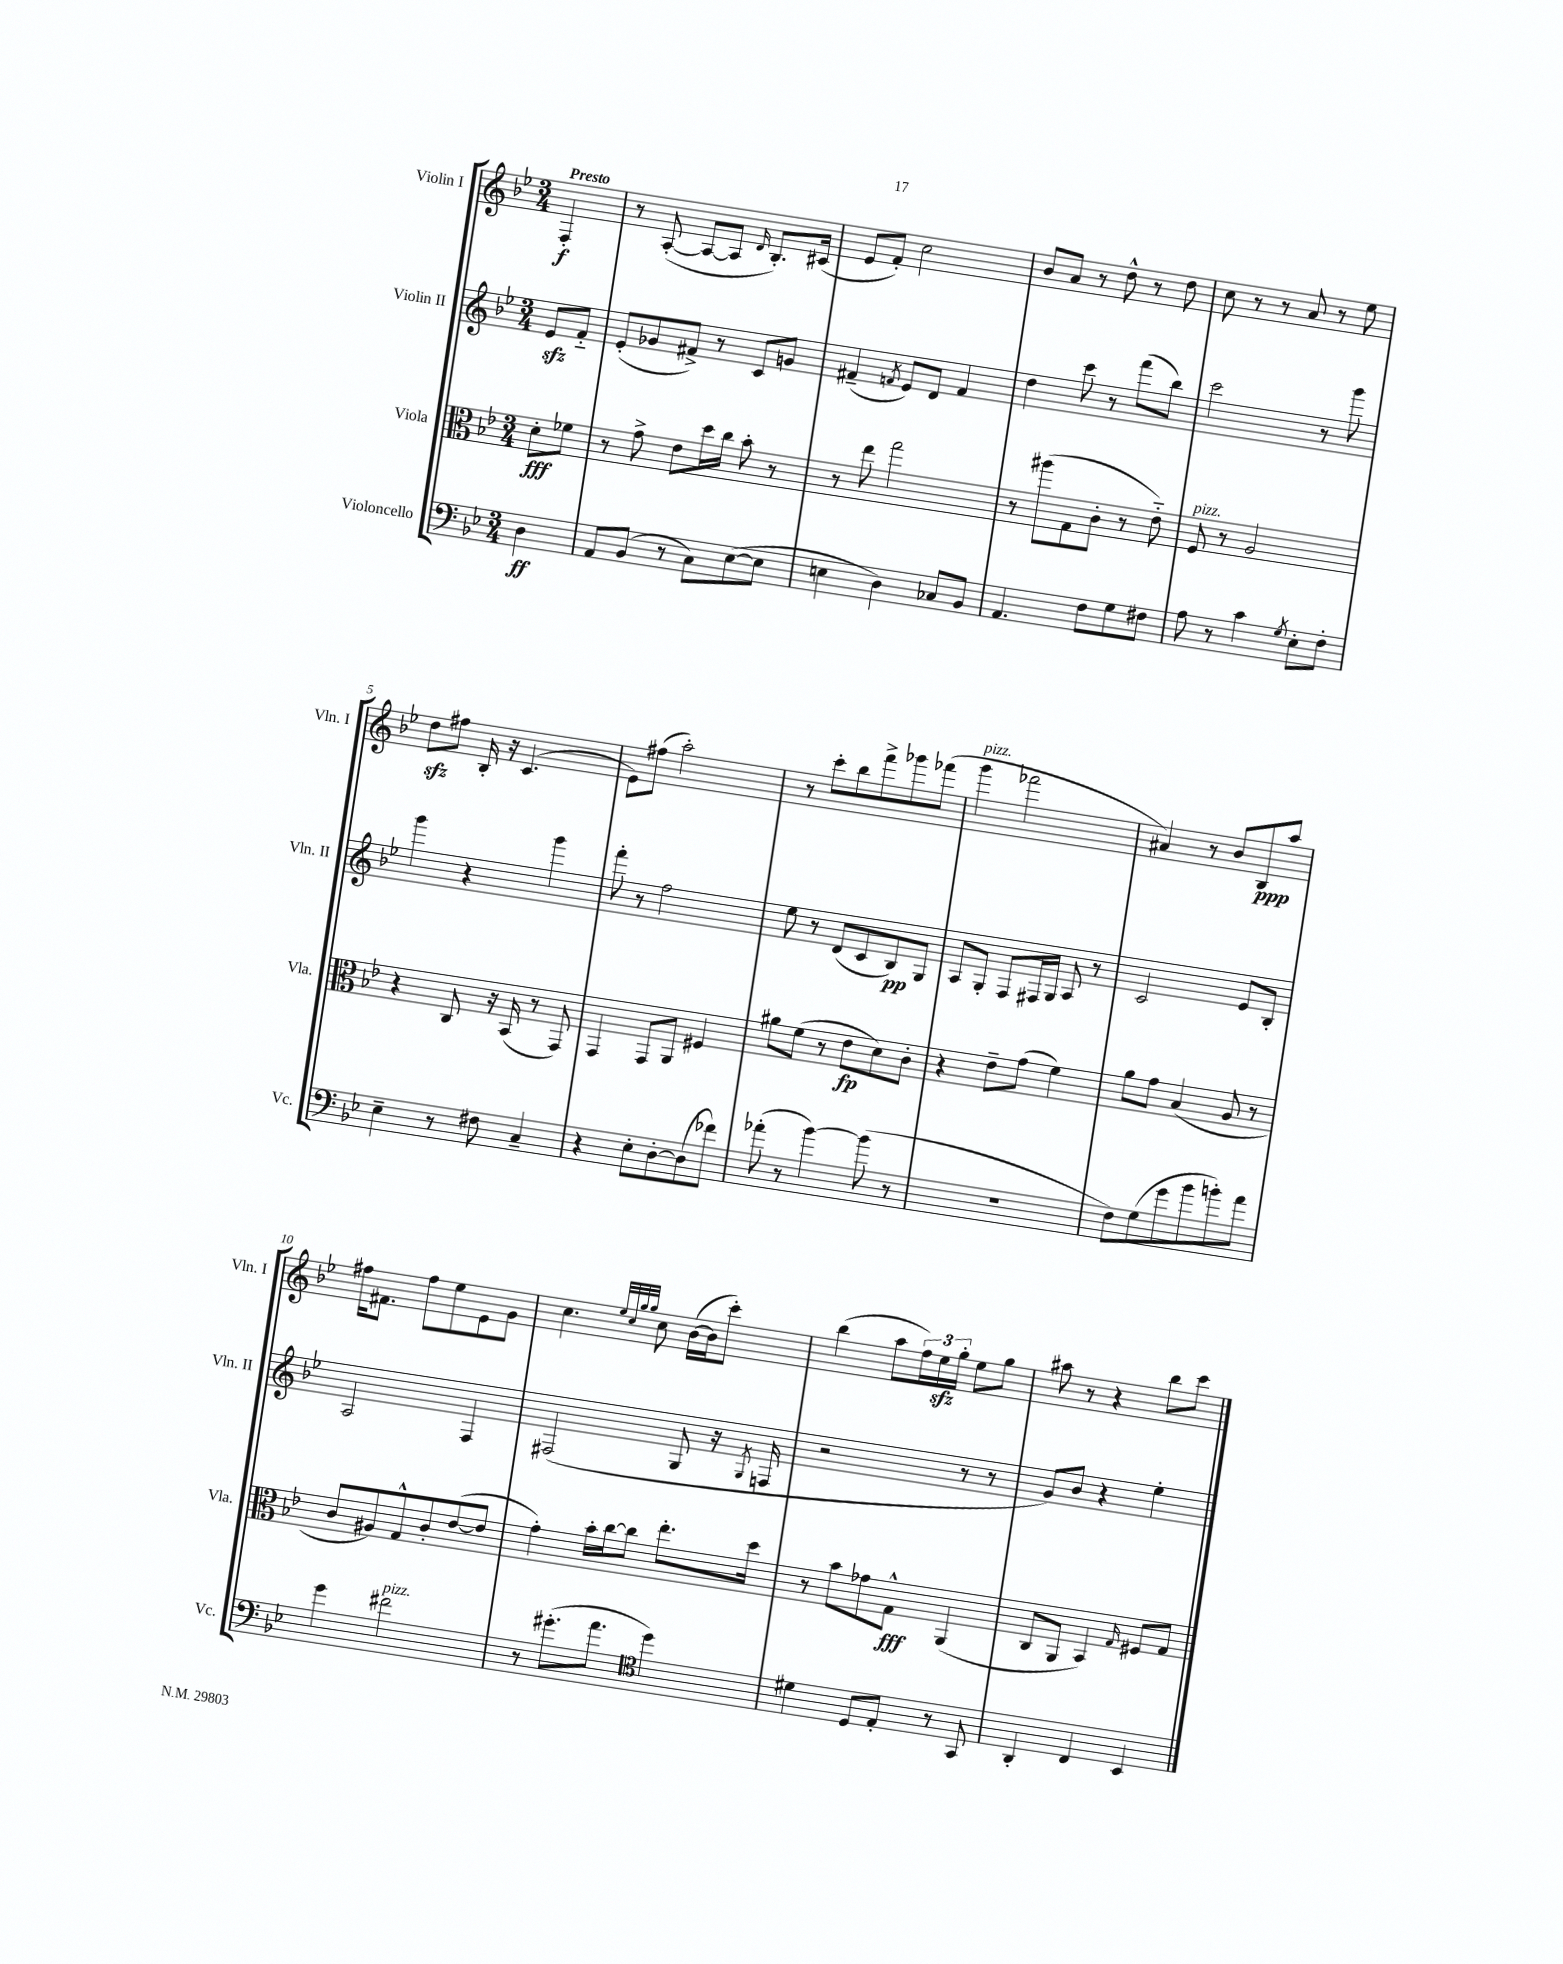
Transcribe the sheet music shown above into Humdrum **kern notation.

**kern	**kern	**kern	**kern
*staff4	*staff3	*staff2	*staff1
*clefF4	*clefC3	*clefG2	*clefG2
*k[b-e-]	*k[b-e-]	*k[b-e-]	*k[b-e-]
*M3/4	*M3/4	*M3/4	*M3/4
4D\	8d'\L	8e-/L	4F'/
.	8f-\J	8f'~/J	.
=	=	=	=
8AA/L	8r	(8e-'/L	8r
(8BB-/J	8g^\	8g-/	([8A'/
8r	8e-\L	8f#^/J)	8A/_L
8C\L)	16dd\L	8r	8A/]J
.	16cc\JJ	.	.
.	.	.	16qqd/
([8E-\	8b-'\	8c/L	8.B-'/L)
8E-\]J	8r	8g/J	.
.	.	.	(16c#/Jk
=	=	=	=
4E\	8r	(4f#~/	8e-/L
.	8ee-\	.	8f'/J)
.	.	8qf/	.
4D\)	2gg\	8e-/L)	2cc\
.	.	8d/J	.
8C-/L	.	4f/	.
8BB-/J	.	.	.
=	=	=	=
4.AA/	8r	4dd\	8b-/L
.	(8aa#\L	.	8a/J
.	8G\	8ccc\	8r
8F\L	8c'\J	8r	8dd^^\
8G\	8r	(8fff\L	8r
8F#\J	8e-'~\)	8bb-\J)	8dd\
=	=	=	=
8A\	8F/	2ccc\	8cc\
8r	8r	.	8r
4c\	2A/	.	8r
.	.	.	8a/
8qG/	.	.	.
8E-'\L	.	8r	8r
8F'\J	.	8ggg\	8ee-\
=	=	=	=
4E-~\	4r	4ggg\	8dd\L
.	.	.	8ff#\J
8r	8C/	4r	16B-'/
.	.	.	16r
8F#\	16r	.	(4.c/
.	(16BB-/	.	.
4C~/	8r	4ggg\	.
.	8GG/)	.	.
=	=	=	=
4r	4GG/	8fff'\	8e-\L)
.	.	8r	(8ff#\J
8E-'\L	8GG/L	2ff\	2aa'\)
[8D'\	8AA/J	.	.
(8D\]	4F#/	.	.
8f-\J)	.	.	.
=	=	=	=
(8a-'\	8a#\L	8ee-\	8r
8r	(8f\J	8r	8ccc'\L
[4b-\)	8r	(8d/L	8bb-\
.	8e-\L	8c/	8fff^\
(8b-\]	8d\)	8B-/)	8ggg-\
8r	8c'\J	8G/J	(8fff-\J
=	=	=	=
2.r	4r	8A/L	4ggg\
.	.	8G'/J	.
.	8e-~\L	8F/L	2fff-\
.	(8g\J	16F#/L	.
.	.	16G/JJ	.
.	4f\)	8A/	.
.	.	8r	.
=	=	=	=
8F\L)	8a\L	2c/	4a#/)
(8G\	8g\J	.	.
8g\	(4B-/	.	8r
8b-\	.	.	8b-/L
8b'\)	8A/	8e-/L	8B-/
8a\J	8r	8B-'/J	8aa/J
=	=	=	=
4g\	8c/L	2A/	16ff#\LK
.	.	.	8.f#\J
.	8A#/)	.	.
2f#\	8G^^/	.	8ff#\L
.	8c'/	.	8ee-\
.	([8e-/	4F/	8e-\
.	8e-/]J	.	8g\J
=	=	=	=
8r	4g'\)	(2F#/	4.cc\
(8.g#'\L	.	.	.
.	16b-'\LL	.	.
8.a\J	[16cc\J	.	.
.	.	.	32qqee-/LLL
.	.	.	32qqcc/
.	.	.	32qqgg/
.	.	.	32qqgg/JJJ
.	8cc\]J	.	8cc\
*clefC4	*	*	*
4dd\)	8.ee-'\L	8G/	([16b-\LL
.	.	.	16b-\]J
.	.	16r	8ccc'\J)
.	.	8qG/	.
.	16dd\Jk	16F/	.
=	=	=	=
4d#\	8r	2r	(4bb-\
.	8b-\L	.	.
8D/L	8g-\	.	8aa\L
8E-'/J	8G^^\J	.	24ff\L)
.	.	.	24ee-\
.	.	.	24gg'\JJ
8r	(4AA/	8r	8ee-\L
8GG/	.	8r	8gg\J
=	=	=	=
4AA'/	8C/L	8g/L)	8aa#\
.	8AA/J	8b-/J	8r
4C/	4BB-/)	4r	4r
.	16qqG/	.	.
4BB-/	8F#/L	4ee-'\	8bb-\L
.	8G/J	.	8ccc\J
==	==	==	==
*-	*-	*-	*-
